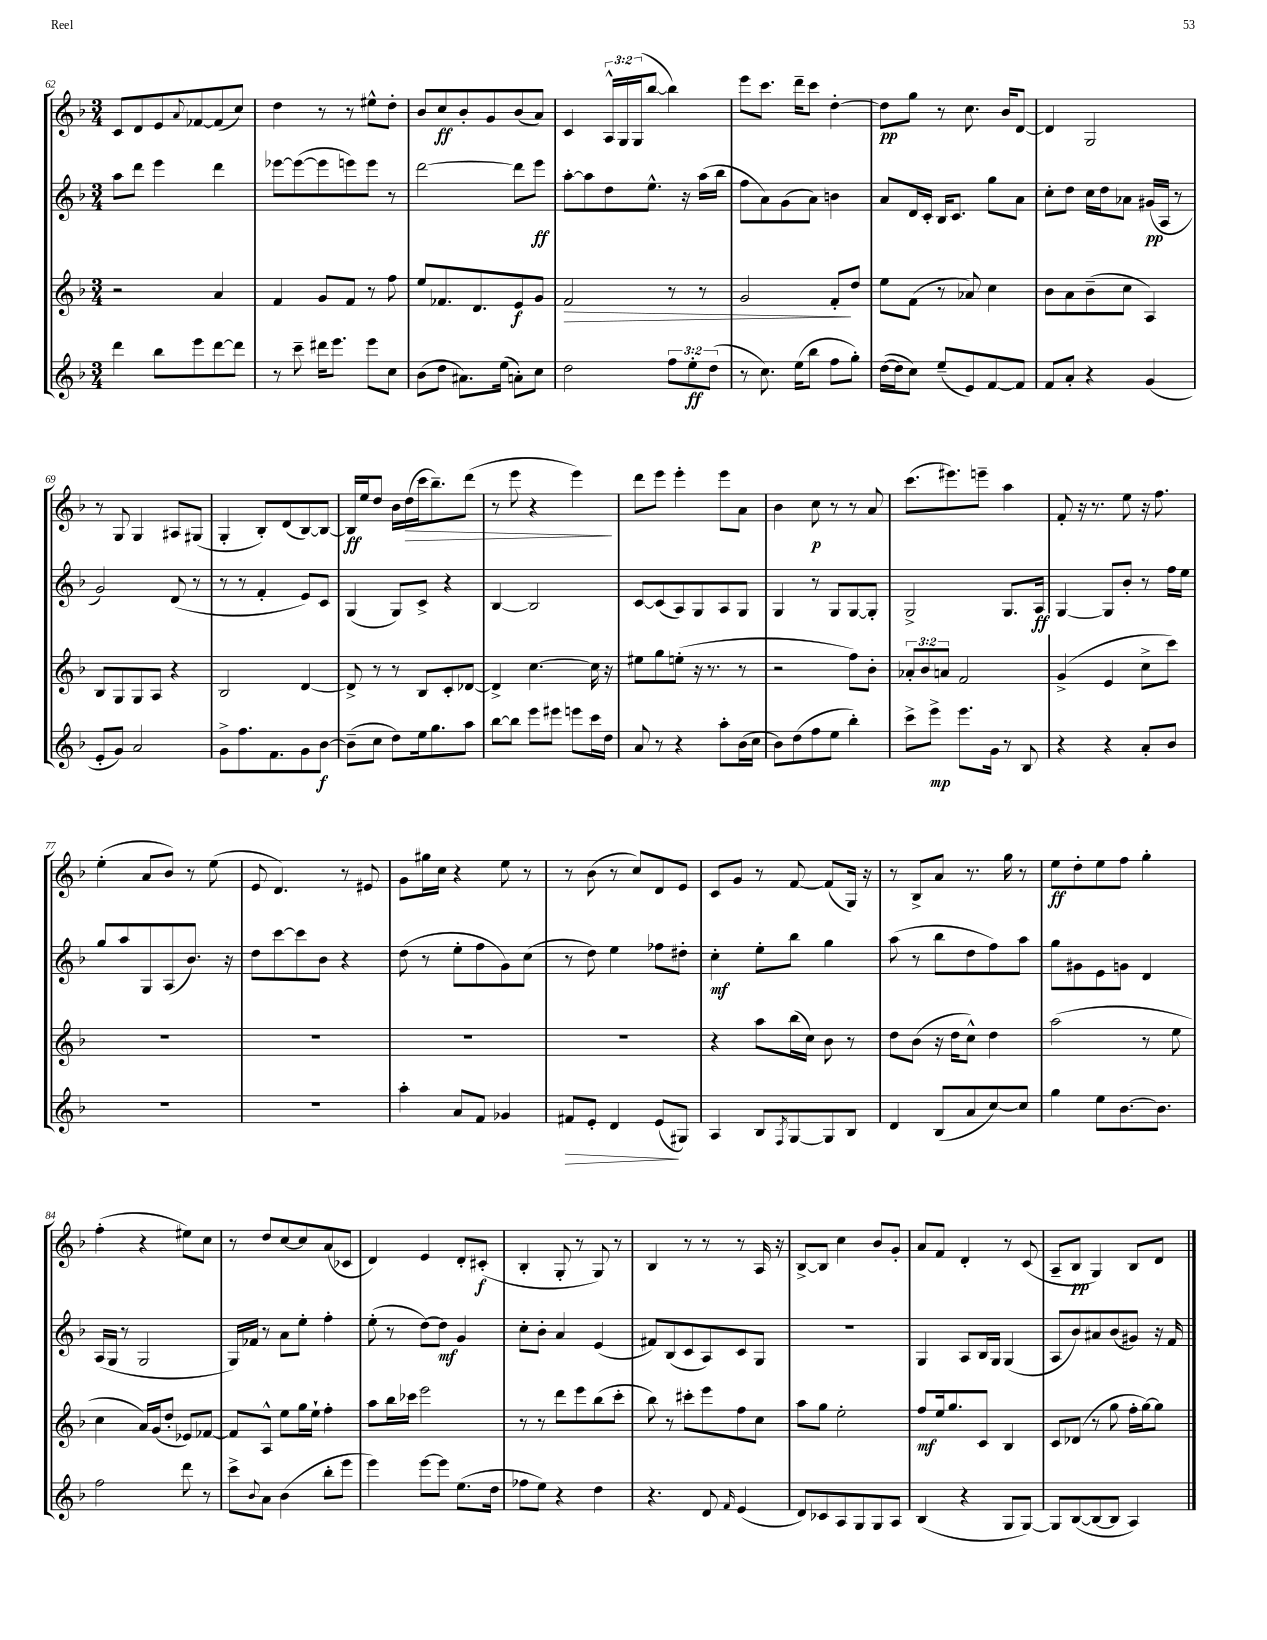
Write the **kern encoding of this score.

**kern	**kern	**kern	**kern
*staff4	*staff3	*staff2	*staff1
*clefG2	*clefG2	*clefG2	*clefG2
*k[b-]	*k[b-]	*k[b-]	*k[b-]
*M3/4	*M3/4	*M3/4	*M3/4
4ddd	2r	8aa	8c
.	.	8ddd	8d
8bb-	.	4eee	8e
.	.	.	8qqa
8eee	.	.	[8f-
[8ddd	4a	4ddd	(8f-]
8ddd]	.	.	8cc)
=	=	=	=
8r	4f	[8eee-	4dd
8ccc~	.	(8eee-_	.
16ddd#	8g	8eee-]	8r
8.eee	.	.	.
.	8f	8eee)	8r
8eee	8r	8eee	8ee#^^
8cc	8ff	8r	8dd'
=	=	=	=
(8b-	8ee	[2ddd	8b-
8dd	8.f-	.	8cc
8.a#)	.	.	8b-'
.	8.d	.	.
.	.	.	8g
(16ee	.	.	.
8a')	8e	8ddd]	(8b-
8cc	8g	8eee	8a)
=	=	=	=
2dd	2f	[8aa'	4c
.	.	8aa]	.
.	.	8dd	24A^^
.	.	.	24G
.	.	.	(24G
.	.	8.ee^^	[8bb-
12ff	8r	.	4bb-])
.	.	16r	.
12ee'	.	.	.
.	8r	(16aa	.
(12dd	.	.	.
.	.	16bb-	.
=	=	=	=
8r	2g	8ff	8eee
8.cc)	.	8a)	8.ccc
.	.	(8g	.
(16ee	.	.	16ddd~
8bb-	.	8a)	8ccc
8ff	8f'	4b	[4dd'
8gg')	8dd	.	.
=	=	=	=
([16dd	8ee	8a	8dd]
16dd]	.	.	.
8cc)	(8f	16d	8gg
.	.	16c'	.
(8ee~	8r	16B-	8r
.	.	8.c	.
8e)	8a-)	.	8.cc
[8f	4cc	8gg	.
.	.	.	16b-
8f]	.	8a	[8d
=	=	=	=
8f	8b-	8cc'	4d]
8a'	8a	8dd	.
4r	(8b-~	16cc	2G
.	.	16dd	.
.	8cc	8a-	.
(4g	4A)	(16g#	.
.	.	16A	.
.	.	8r	.
=	=	=	=
8e'	8B-	2g)	8r
8g)	8G	.	8G
2a	8G	.	4G
.	8A	.	.
.	4r	(8d	8A#
.	.	8r	(8G#
=	=	=	=
8g^	2B-	8r	4G'
8.ff	.	8r	.
.	.	4f'	8B-')
8.f	.	.	.
.	.	.	(8d
8g	[4d	8e)	[8B-)
[8b-	.	8c	8B-_
=	=	=	=
(8b-~]	8d^]	(4G	16B-]
.	.	.	16ee
8cc	8r	.	8dd
8dd)	8r	8G)	16b-
.	.	.	(16dd
16ee	8B-	8c^	16ccc
8.gg	.	.	8.bb-~)
.	8c'	4r	.
8aa	[8d-	.	(8ddd
=	=	=	=
[8bb-	4d-^]	[4B-	8r
8bb-]	.	.	8eee
8eee	[4.cc	2B-]	4r
8eee#	.	.	.
8eee	.	.	4eee)
16ccc	16cc]	.	.
16dd	16r	.	.
=	=	=	=
8a	8ee#	[8c	8ddd
8r	8gg	(8c]	8eee
4r	(8ee'	8A)	4eee'
.	16r	8G	.
.	8.r	.	.
8aa'	.	8A	8eee
(16b-	8r	8G	8a
16cc	.	.	.
=	=	=	=
8b-)	2r	4G	4b-
(8dd	.	.	.
8ff	.	8r	8cc
8ee	.	8G	8r
4bb-')	8ff)	[8G	8r
.	8b-'	8G']	8a
=	=	=	=
8ccc^	12a-'	2G^	(8.ccc
.	12b-	.	.
8eee^	.	.	.
.	12a	.	.
.	.	.	8.eee#)
8.eee	2f	.	.
.	.	.	8eee~
16g	.	.	.
8r	.	8.G	4aa
8B-	.	.	.
.	.	16A	.
=	=	=	=
4r	(4g^	[4G	8f'
.	.	.	16r
.	.	.	8.r
4r	4e	8G]	.
.	.	8b-'	8ee
8a'	8cc^	8r	16r
.	.	.	8.ff
8b-	8ccc)	16ff	.
.	.	16ee	.
=	=	=	=
2.r	2.r	8gg	(4ee'
.	.	8aa	.
.	.	8G	8a
.	.	(8A	8b-)
.	.	8.b-)	8r
.	.	.	(8ee
.	.	16r	.
=	=	=	=
2.r	2.r	8dd	8e
.	.	[8ccc	4.d)
.	.	8ccc]	.
.	.	8b-	.
.	.	4r	8r
.	.	.	8e#
=	=	=	=
4aa'	2.r	(8dd	8g
.	.	8r	16gg#
.	.	.	16cc
8a	.	8ee'	4r
8f	.	8ff	.
4g-	.	8g)	8ee
.	.	(8cc	8r
=	=	=	=
8f#	2.r	8r	8r
8e'	.	8dd)	(8b-
4d	.	4ee	8r
.	.	.	8cc)
(8e	.	8ff-	8d
8G#)	.	8dd#'	8e
=	=	=	=
4A	4r	4cc'	8c
.	.	.	8g
8B-	8aa	8ee'	8r
8qF	.	.	.
[8G	(16bb-	8bb-	[8f
.	16cc)	.	.
8G]	8b-	4gg	(8f]
8B-	8r	.	16G)
.	.	.	16r
=	=	=	=
4d	8dd	(8aa	8r
.	(8b-	8r	8B-^
(8B-	16r	8bb-	8a
.	16dd	.	.
8a	8cc^^)	8dd	8.r
[8cc)	4dd	8ff)	.
.	.	.	16gg
8cc]	.	8aa	8r
=	=	=	=
4gg	(2aa	8gg	8ee
.	.	8g#	8dd'
8ee	.	8e	8ee
[8.b-	.	8g	8ff
.	8r	4d	4gg'
8.b-]	.	.	.
.	8ee	.	.
=	=	=	=
2ff	4cc	(16A	(4ff'
.	.	16G	.
.	.	8r	.
.	16a)	2G	4r
.	(16g	.	.
.	8dd'	.	.
8ddd	8e-)	.	8ee#)
8r	[8f-	.	8cc
=	=	=	=
8ccc^	8f-]	16G)	8r
.	.	16f-	.
8qqb-	.	.	.
8a	8A^^	8r	8dd
(4b-	8ee	8a	[8cc
.	16gg	8ee'	8cc]
.	16ee`	.	.
8bb-'	4ff'	4ff'	(8a
8eee	.	.	8c-
=	=	=	=
4eee)	8aa	(8ee'	4d)
.	16bb-	8r	.
.	16ccc-	.	.
[8eee	2eee	[8dd)	4e
8eee]	.	8dd]	.
(8.ee	.	4g	8d'
.	.	.	(8c#'
16dd	.	.	.
=	=	=	=
8ff-	8r	8cc'	4B-'
8ee)	8r	8b-'	.
4r	8ddd	4a	8G'
.	8eee	.	8r
4dd	(8bb-	(4e	8G)
.	8ccc'	.	8r
=	=	=	=
4.r	8bb-)	8f#)	4B-
.	8r	(8B-	.
.	8ccc#'	8c	8r
8d	8eee	8A)	8r
16qqf	.	.	.
(4e	8ff	8c	8r
.	8cc	8G	16A
.	.	.	16r
=	=	=	=
8d)	8aa	2.r	[8B-^
8c-	8gg	.	8B-]
8A	2ee'	.	4cc
8G	.	.	.
8G	.	.	8b-
8A	.	.	8g'
=	=	=	=
(4B-	8ff	4G	8a
.	16ee	.	8f
.	8.gg	.	.
4r	.	8A	4d'
.	8c	16B-	.
.	.	16G	.
8G	4B-	(4G	8r
[8G)	.	.	(8c
=	=	=	=
8G]	8c	8A	8A~
([8B-	(8d-	8b-)	8B-
8B-_	8r	8a#	4G)
8B-]	8gg	(8b-	.
4A)	16ff'	8g#)	8B-
.	[16gg)	.	.
.	8gg]	16r	8d
.	.	16f	.
==	==	==	==
*-	*-	*-	*-
